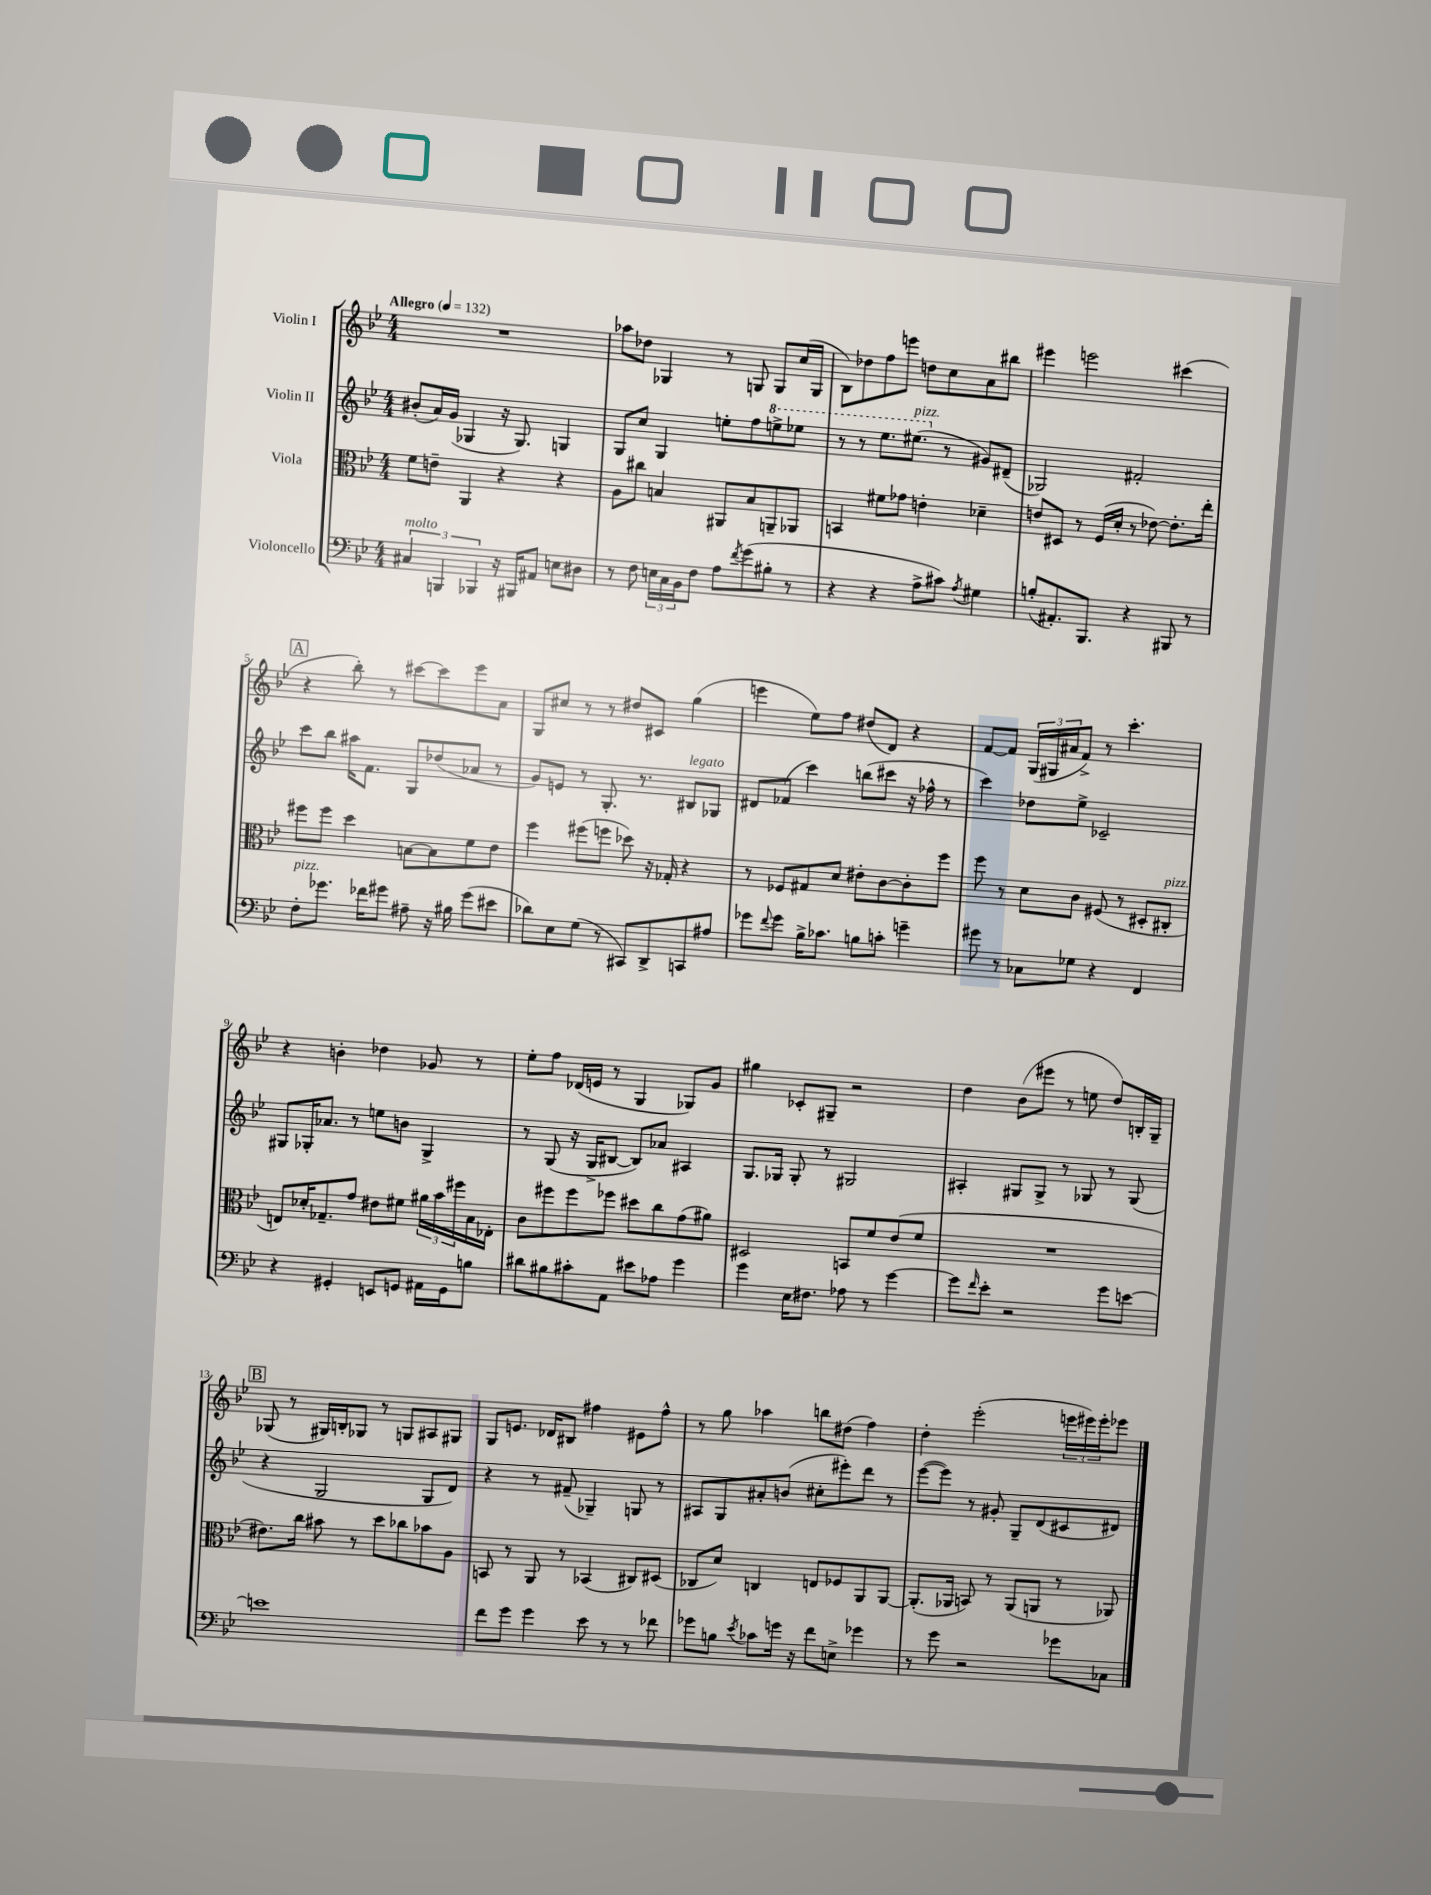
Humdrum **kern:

**kern	**kern	**kern	**kern
*staff4	*staff3	*staff2	*staff1
*clefF4	*clefC3	*clefG2	*clefG2
*k[b-e-]	*k[b-e-]	*k[b-e-]	*k[b-e-]
*M4/4	*M4/4	*M4/4	*M4/4
*MM132	*MM132	*MM132	*MM132
6C#/	8f\L	(8b#'/L	1r
.	8e~\J	16a/L)	.
6BBB/	.	.	.
.	.	(16g/JJ	.
.	4AA/	4G-/	.
6BBB-/	.	.	.
16r	4r	16r	.
16BBB#/LK	.	8.G-/)	.
8AA#/J	.	.	.
8E\L	4r	4G/	.
8D#\J	.	.	.
=	=	=	=
8r	8A\L	8G/L	8aa-\L
8F\	8cc#\J	8cc/J	8dd-\J
24E\LL	4B/	4G/	4G-/
24C\	.	.	.
24BB-\J	.	.	.
8F\J	.	.	.
8A\L	8AA#/L	8ee'\L	8r
8qf/	.	.	.
(8g\	8B/	8ff\	8G/
8B#'\J	8AA~/	8eee^\	8G/L
8r	8AA-/J	8eee-\J	(16cc/L
.	.	.	16G/JJ
=	=	=	=
4r	4BB/	8r	8B-\L)
.	.	8r	8dd-\
4r	8f#\L	8.eee-\L	8ff\
.	8g-\J	.	8eee\J
.	.	(8.eee#\J	.
8A^\L	4e'\	.	8dd\L
8c#\J)	.	8r	8cc\
8qA/	.	.	.
4G#\	4d-~\	8g#/L)	8a\
.	.	(8d#~/J	8bb#\J
=	=	=	=
(8B'/L	8e/L	2G-/)	4eee#\
8.AA#'/)	8D#/J	.	.
.	8r	.	2eee\
8.BBB-/J	.	.	.
.	(16F/LL	.	.
.	16d'/JJ	.	.
4r	8r	2f#'/	.
.	[8e-\)	.	.
8BBB#/	8.e-'\]L	.	(4ccc#\
8r	.	.	.
.	16ee-'\Jk	.	.
=	=	=	=
8F'\L	8ff#\L	8ccc\L	4r
8.g-\J	8ff#\J	8bb-\J	.
.	4dd\	16aa#\LK	8bb-'\)
16f-\LK	.	8.f\J	.
8g#\J	.	.	8r
8A#~\	[8B\L	8G/L	[8ccc#\L
16r	8B\]	(8dd-/	8ccc#\]
16B#\	.	.	.
(8g#\L	8f\	8a-/J	8eee-\
8e#\J	8e-\J	8r	8a\J
=	=	=	=
8d-\L)	4ff\	8g/L)	8G/L
8E-\	.	8e/J	8cc#/J
(8G\J	(8ff#\L	8r	8r
8r	8ff\J	8.G'/	8r
8CC#/L)	8dd-\)	.	8dd#/L
.	.	8.r	.
8DD^/	16r	.	8c#/J
.	16G-'/	.	.
8CC/	4r	8B#/L	(4gg\
8A#/J	.	8G-/J	.
=	=	=	=
8g-\L	8r	8d#/L	4eee\
8qqf/	.	.	.
8g-\J	8F-/L	(8f-/J	.
16B-^\LK	8G#/	4ccc\)	8ee-\L)
8.c-\J	.	.	.
.	8d/J	.	8ff\J
8B\L	8e#'\L	(8bb\L	(8dd#/L
8c'\J	[8c\	8ccc#\J	8d/J)
4g~\	8c'\]	16r	4r
.	.	16ff-^^\	.
.	8ff\J	8r	.
=	=	=	=
8g#\	8ff\	4ccc\)	[8f/L
8r	8r	.	8f/]J
8C-\L	8d\L	8dd-\L	(24G/LL
.	.	.	24G#/
.	.	.	24a#/J
8G-\J	8c\J	8ee-^\J	8f^/J)
4r	(8F#/	2c-~/	8r
.	8r	.	4.ccc'\
4FF/	8D#'/L	.	.
.	8C#'/J	.	.
=	=	=	=
4r	8E/L)	8G#/L	4r
.	16d-'/K	16G-'/K	.
.	8.G-~/	8.a-/J	.
4GG#'/	.	.	4b'\
.	8g/J	8r	.
8EE/L	8e#\L	8ee\L	4dd-\
8GG/J	8f#\J	8b\J	.
16AA#\LL	24a#\LL	4G-^/	8g-/
.	24b-\	.	.
16GG\J	.	.	.
.	24ff#\	.	.
8B\J	16B-\	.	8r
.	16E-'\JJ	.	.
=	=	=	=
8d#\L	8c\L	8r	8ee-'\L
8B#\	8ff#\	(8G/	8ff\J
8c#'\	8ff#\	16r	(16d-/LL
.	.	16G^/LK	16e/JJ
8AA\J	8ff-\J	[8B#/J	8r
8e#\L	8dd#\L	8B#/]L)	4G/
8A-\J	8cc\	8a-/J	.
4g\	(8g\	4A#/	8G-/L)
.	8a#\J)	.	8g/J
=	=	=	=
4g\	2D#/	8.G/L	4gg#\
.	.	16G-/Jk	.
16E-\LK	.	8G-'/	8c-'/L
8.F#\J	.	.	.
.	.	8r	8G#~/J
8A-\	8BB/L	2G#/	2r
8r	8f/	.	.
[4g\	(8e-/	.	.
.	8f/J	.	.
=	=	=	=
8g\]L	1r	4A#'/	4dd\
16qqf/	.	.	.
8e-'\J	.	.	.
2r	.	8G#/L	(8b-\L
.	.	8G#^/J	8eee#\J
.	.	8r	8r
.	.	8G-/	8ee\
8g\L	.	8r	8dd/L)
[8e\J	.	(8G-/	16B'/L
.	.	.	16G~/JJ
=	=	=	=
1e]	8.e#\L)	4r	(8G-/
.	.	.	8r
.	16cc\Jk	.	.
.	8b#\	2G/	16G#/LL)
.	.	.	16B'/J
.	8r	.	8G-/J
.	8dd\L	.	8r
.	8cc-\	.	8G/L
.	8b-\	8G/L	8A#/
.	8A\J	8d/J)	8G#/J
=	=	=	=
8f\L	8BB/	4r	8G/L
8g\J	8r	.	8.e/J
4g\	8AA/	8r	.
.	.	.	16d-/LK
.	8r	(8f#~/	8B#/J
8e-\	(4BB-/	4G-~/)	4ff#\
8r	.	.	.
8r	8C#/L)	8G/	8e#\L
8f-\	(8D#/J	8r	8ff#^^\J
=	=	=	=
8g-\L	8C-/L	8A#/L	8r
8B\J	8d/J)	8G/	8gg\
8qe-/	.	.	.
8c-\L	4C/	8a#'/	4aa-\
16g\Jk	.	(8b/J	.
16r	.	.	.
8f\L	8E/L	8cc#'\L	8bb\L
8E^\J	8F-/	8eee#'\)	(8dd#\J
4g-\	8AA/	8ddd\J	4ff\)
.	[8AA/J	8r	.
=	=	=	=
8r	(8.AA'/]L	([8eee-\L	4dd'\
8g\	.	8eee-\]J)	.
.	16AA-/Jk	.	.
2r	8BB/)	8r	(2eee-'\
.	8r	8g#'/	.
.	(8AA-/L	8G~/L	.
.	8AA/J	(8d/	.
8g-\L	8r	8c#/	24eee\LL
.	.	.	24eee#\)
.	.	.	24eee#'\J
8C-\J	8AA-/)	8d#/J)	8eee-\J
==	==	==	==
*-	*-	*-	*-
